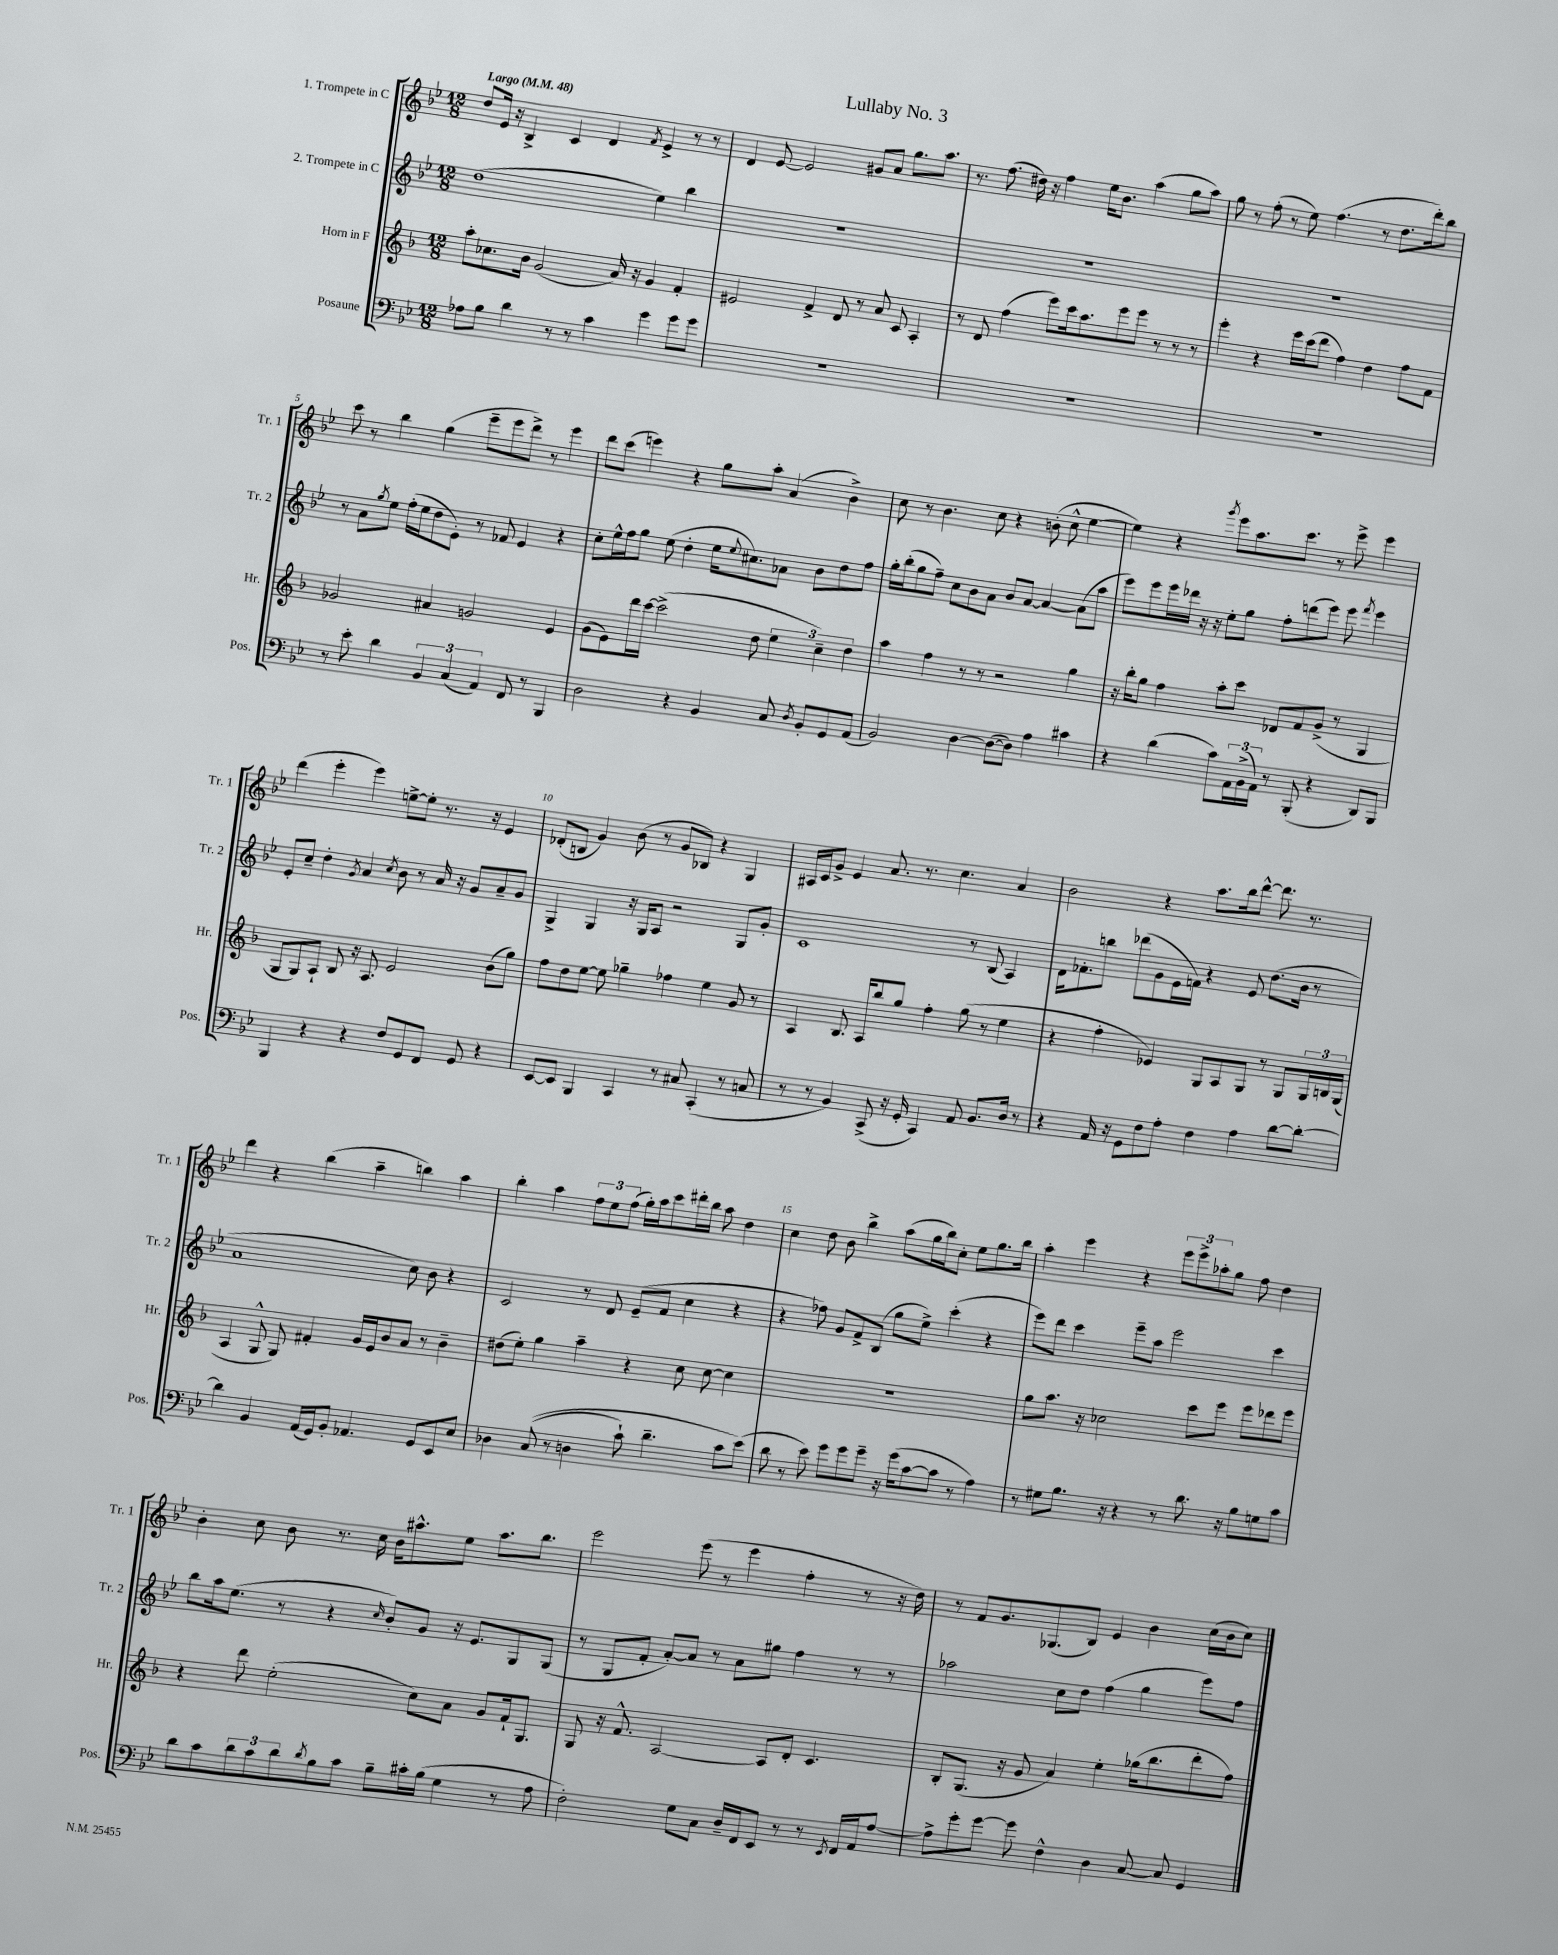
\header { title = "Lullaby No. 3" }
<<
\new StaffGroup <<
\new Staff = "s0" \with { instrumentName = "1. Trompete in C" shortInstrumentName = "Tr. 1" } {
    \clef treble \key bes \major \numericTimeSignature \time 12/8 \tempo "Largo" 4 = 48
    d''8 ees'16 r16 bes4-> c'4 d'4 \acciaccatura { f'8 } ees'4-> r8 r8 |
    d'4 ees'8~ ees'2 gis'8 a'8 g''8. a''8. |
    r8. f''8.( dis''16) r16 f''4 ees''16 bes'8. a''4( g''8 a''8) |
    g''8 r8 f''8-.( r8 ees''8) f''4.( r8 d''8. d'''16-.) bes''8 |
    c'''8 r8 bes''4 g''4( ees'''8-- ees'''8 d'''8->) r8 ees'''4 |
    d'''8 c'''8( e'''4) r4 g''8 a''8-. a'4( bes'4->) |
    c''8 r8 bes'4. c''8 r4 b'8-.( c''8-^ ees''4~ |
    ees''4) r4 \acciaccatura { g'''8 } ees'''8 a''8. c'''8. r8 ees'''8-> ees'''4 |
    d'''4( ees'''4-. ees'''4) e''8~-> e''8-. r8. r16 ees'4 |
    des'8-.( b8 g'4) bes'8( r8 g'8 bes8) r4 g4 |
    ais16 c'16 g'8-> ees'4 a'8. r8. c''4. a'4 |
    bes'2 r4 a''8. bes''16 d'''8~-^ d'''8. r8. |
    d'''4 r4 bes''4( a''4-- b''4) a''4 |
    bes''4-. a''4 \tuplet 3/2 { f''8 ees''8 f''8( } g''16-.) a''16 c'''8 dis'''16-. bes''16 a''8 d''4 |
    c''4 d''8 bes'8 bes''4-> a''8( g''16 bes''16) c''8-. ees''8 g''8. bes''16 |
    a''4-. ees'''4 r4 \tuplet 3/2 { ees'''8 ees'''8-> aes''8-. } g''8 f''8 d''4 |
    bes'4-. c''8 bes'8 r8. c''16 bes'16 ais''8.-^ ees''8 ais''8. bes''8. |
    ees'''2 ees'''8( r8 ees'''4 f''4-. r8 r16 d''16) |
    r8 f'8 g'8. ges8.( bes8) ees'4 bes'4 c''16( bes'16 c''8) \bar "|." |
}
\new Staff = "s1" \with { instrumentName = "2. Trompete in C" shortInstrumentName = "Tr. 2" } {
    \clef treble \key bes \major \numericTimeSignature \time 12/8
    d''1( ees''4) bes''4 |
    R1. |
    R1. |
    R1. |
    r8 a'8 \acciaccatura { g''8 } ees''8 f''16-.( ees''16 d''8 ees'8-.) r8 fes'8 ees'4 r4 |
    c''8-. ees''16-^ f''16 g''8 ees''8( d''4-. ees''16 \appoggiatura { ees''8 } cis''8.) aes'8 bes'8 d''8 f''8 |
    g''16-. bes''16-.( g''8 f''8--) c''8 bes'8 a'8 bes'8 a'8~ a'4~ a'8( a''8 |
    ees'''8) ees'''8 ees'''16 des'''16 r16 r16 ees''8-. g''8 f''8-. d'''8( ees'''8) ees'''8 \acciaccatura { f'''8 } ees'''4 |
    ees'8-. c''8-- d''4-. \acciaccatura { g'8 } a'4 \acciaccatura { c''8 } bes'8 r8 a'16 r16 g'8 a'8-- g'8 |
    g4-> g4 r16 g16 a8 r2 g8 g'8-. |
    c'1 r8 bes8( a4) |
    d'16 fes'8.-. b''8 des'''8( g'8 ees'16 f'16) r4 ees'8 d''8.( bes'16 r8 |
    a'1 c''8) bes'8 r4 |
    c'2 r8 d'8 ees'8--( f'8 c''4 r4 |
    r4 fes''8) g'8 f'8-> bes8( g''8 ees''8->) c'''4-.( r4 |
    ees'''8) d'''8 c'''4 ees'''8-- a''8 ees'''2 c'''4 |
    bes''8 a''16 ees''8.( r8 r4 \grace { c''16 } bes'8-.) g'8 r16 ees'8. g8 g8( |
    r8 g8 f'8-. a'8~-.) a'8 r8 a'8 gis''8 f''4 r8 r8 |
    aes''2 c''8 d''8 f''4( g''4 ees'''8) f''8 \bar "|." |
}
\new Staff = "s2" \with { instrumentName = "Horn in F" shortInstrumentName = "Hr." } {
    \clef treble \key f \major \numericTimeSignature \time 12/8
    a''8-. ces''8. bes'16 g'2( a'16) r16 g'4 f'4-. |
    eis'2 f'4-> d'8 r8 a'8 c'8 a4-. |
    r8 d'8 f''4( e'''8) c'''16 a''8. e'''8 e'''8 r8 r8 r8 |
    e'''4-. r4 e'''16 c'''16( d'''8 f''4) d''4 f''8 f'8 |
    ges'2 ais'4 g'2 e'4 |
    g'8( e'8) d'''16 c'''16~ c'''2->( d''8 \tuplet 3/2 { e''4 c''4--) d''4 } |
    a''4 f''4 r8 r8 r2 g''4 |
    r16 bes''16-. g''8 f''4 a''8-. c'''8 des'8 f'8 g'8->( r8 g4 |
    g8 g8) a8-! bes8 r16 a8. e'2 bes'8( g''8) |
    f''8 d''8 e''8~ e''8 ges''4-- fes''4 e''4 g'8 r8 |
    a4 bes8. a16 bes''8 g''8 f''4-. g''8( r8 e''4 |
    r4 f''4-. ees'4) g8 a8 g8 r8 g8 \tuplet 3/2 { g16 b16 g16( } |
    a4 g8-^ g8) fis'4-. g'16 e'16 bes'8 a'8 r8 bes'4-- |
    dis''8( e''8-.) g''4 a''4-- r4 c''8 c''8~ c''4 |
    R1. |
    g''8 a''8. r16 ces''2 c'''8 e'''8 e'''8 des'''8 e'''8 |
    r4 d'''8 e''2-.( c''8) a'8 g'8 f'16-! g8. |
    g8 r16 f'8.-^ a2~ a8 d'8-. c'4. |
    bes8-. g8.( r16 g'8 a'4) e''4-. ges''16( bes''8. d'''8-. f''8) \bar "|." |
}
\new Staff = "s3" \with { instrumentName = "Posaune" shortInstrumentName = "Pos." } {
    \clef bass \key bes \major \numericTimeSignature \time 12/8
    aes8 bes8 d'4 r8 r8 c'4 g'4 g'8 g'8 |
    R1. |
    R1. |
    R1. |
    r8 ees'8-. d'4 \tuplet 3/2 { bes,4 c4( a,4) } f,8 r8 bes,,4 |
    d2 r4 bes,4 c8 \acciaccatura { d8 } bes,8-. g,8 a,8( |
    bes,2) d4~ d8~( d8) a4 cis'4 |
    r4 d'4( c'8) \tuplet 3/2 { a,16 bes,16->( a,16) } r8 bes,,8-.( r4 d,8) bes,,8 |
    bes,,4 r4 r4 f8 g,8 f,8 g,8 r4 |
    ees,8~ ees,8 bes,,4 c,4 r8 cis8 c,4-.( r8 c8 |
    r8 r8 bes,4) c,8->( r16 g,16-. c,4) a,8 bes,8. d16 r8 |
    r4 a,16 r16 g,8 f8 a8-. f4 a4 d'8~ d'8~-. |
    d'4 bes,4 a,16( g,16) bes,8-. aes,4. g,8 ees,8 ees8 |
    des4 c8(\( r8 d4 c'8-!) d'4.-- c'8 ees'8(\) |
    d'8 r8 ees'8) g'8 g'8 g'8-- r16 g'16( c'8~ c'8 r8 a4) |
    r8 gis8 bes8. r16 r4 r8 d'8. r16 bes8 g8 c'8 |
    d'8 c'8 \tuplet 3/2 { d'8 c'8 d'8 } \acciaccatura { d'8 } bes8 c'8 bes8-- cis'16-. bes16( g4 r8 a8 |
    f2-.) g8 c8 d16-- f,16 ees,8 r8 r8 \acciaccatura { ees,8 } f,16 a,16 a8~ |
    a8-> g'8-. g'8~ g'8 f4-^ d4 c8~ c8 g,4 \bar "|." |
}
>>
>>
\layout { \context { \Score \override BarNumber.break-visibility = ##(#f #t #t) barNumberVisibility = #(every-nth-bar-number-visible 5) } }
